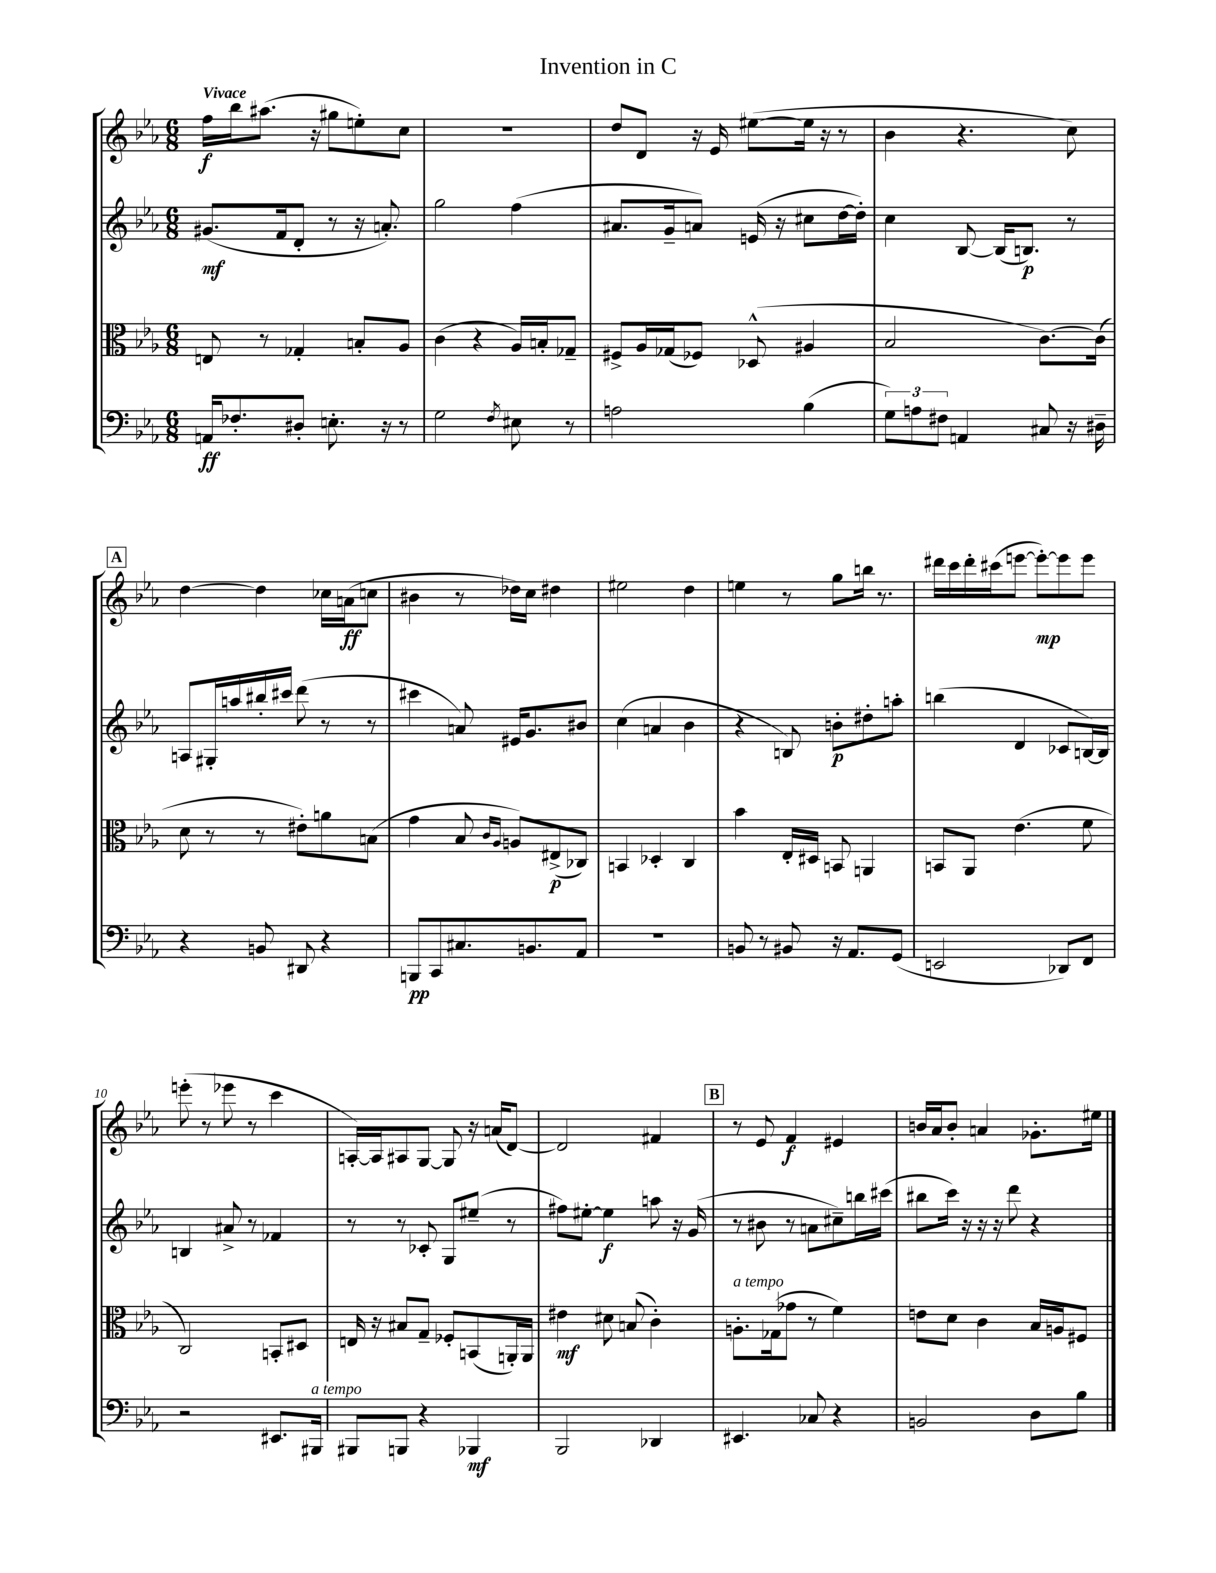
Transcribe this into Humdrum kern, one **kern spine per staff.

**kern	**kern	**kern	**kern
*staff4	*staff3	*staff2	*staff1
*clefF4	*clefC3	*clefG2	*clefG2
*k[b-e-a-]	*k[b-e-a-]	*k[b-e-a-]	*k[b-e-a-]
*M6/8	*M6/8	*M6/8	*M6/8
16AA	8E	(8.g#	16ff
8.F-'	.	.	16bb-
.	8r	.	(8.aa#
.	.	16f	.
8D#'	4G-'	8d'	.
.	.	.	16r
8.E'	.	8r	8gg#
.	8B'	16r	8ee')
16r	.	8.a')	.
8r	8A-	.	8cc
=	=	=	=
2G	(4c	2gg	2.r
.	4r	.	.
8qF	.	.	.
8E#	16A-)	(4ff	.
.	16B'	.	.
8r	8G-~	.	.
=	=	=	=
2A	8F#^	8.a#	8dd
.	16A-	.	8d
.	(16G-	16g~	.
.	8F-)	8a)	16r
.	.	.	16e-
.	(8D-^^	(16e	([8ee#
.	.	16r	.
(4B-	4A#	8cc#	16ee#]
.	.	.	16r
.	.	[16dd	8r
.	.	16dd'])	.
=	=	=	=
12G)	2B-	4cc	4b-
12A	.	.	.
12F#	.	.	.
4AA	.	[8B-	4.r
.	.	(16B-]	.
.	.	8.B)	.
8C#	[8.c)	.	.
16r	.	8r	8cc)
16D#~	(16c]	.	.
=	=	=	=
4r	8d	8A	[4dd
.	8r	16G#'	.
.	.	16aa	.
8BB	8r	16bb#'	4dd]
.	.	16ccc#	.
8DD#	8e#')	(8ddd	.
4r	8a	8r	16cc-
.	.	.	(16a
.	(8B	8r	8cc
=	=	=	=
8BBB	4g	4ccc#	4b#
8CC	.	.	.
8.C#	8B-	8a)	8r
.	16qqc	.	.
.	16qqA-	.	.
.	8A)	16e#	16dd-)
8.BB	.	8.g	16cc
.	(8E#^	.	4dd#
8AA-	8C-)	8b#	.
=	=	=	=
2.r	4BB	(4cc	2ee#
.	4D-'	4a	.
.	4C	4b-	4dd
=	=	=	=
8BB	4b-	4r	4ee
8r	.	.	.
8BB#	16E-'	8B)	8r
.	16D#	.	.
16r	8BB	8b'	8gg
8.AA-	.	.	.
.	4AA	8dd#'	16bb
.	.	.	8.r
(8GG	.	8aa'	.
=	=	=	=
2EE	8BB	(4bb	16ddd#
.	.	.	16ccc
.	8AA-	.	16ddd#'
.	.	.	(16ccc#
.	(4.e-	4d	[8eee
.	.	.	8eee'_)
8DD-)	.	8c-	8eee]
8FF	8f	[16B)	8eee
.	.	16B]	.
=	=	=	=
2r	2C)	4B	(8eee'
.	.	.	8r
.	.	8a#^	8eee-
.	.	8r	8r
8.EE#	8BB'	4f-	4ccc
.	8D#	.	.
16BBB#	.	.	.
=	=	=	=
8BBB#	16E	8r	[16A')
.	16r	.	16A]
8BBB	8B#	8r	8A#
4r	8G~	8c-'	[8G
.	8F-'	8G	8G]
4BBB-	(8BB	(8ee#~	16r
.	.	.	(16a
.	16AA')	8r	[8d)
.	16AA	.	.
=	=	=	=
2BBB-	4e#	8ff#)	2d]
.	.	[8ee#'	.
.	8d#	4ee#]	.
.	(8B	.	.
4DD-	4c')	8aa	4f#
.	.	16r	.
.	.	(16g	.
=	=	=	=
4.EE#	8.A'	8r	8r
.	.	8b#	8e-
.	(16G-	.	.
.	8g-	8r	4f
8C-	8r	8a	.
4r	4f)	8cc#~)	4e#
.	.	16bb	.
.	.	(16ccc#	.
=	=	=	=
2BB	8e	8bb#	16b
.	.	.	16a-
.	8d	16ccc)	8b'
.	.	16r	.
.	4c	16r	4a
.	.	16r	.
.	.	8ddd	.
8D	16B-	4r	8.g-'
.	16A	.	.
8B-	8F#	.	.
.	.	.	16ee#
==	==	==	==
*-	*-	*-	*-
